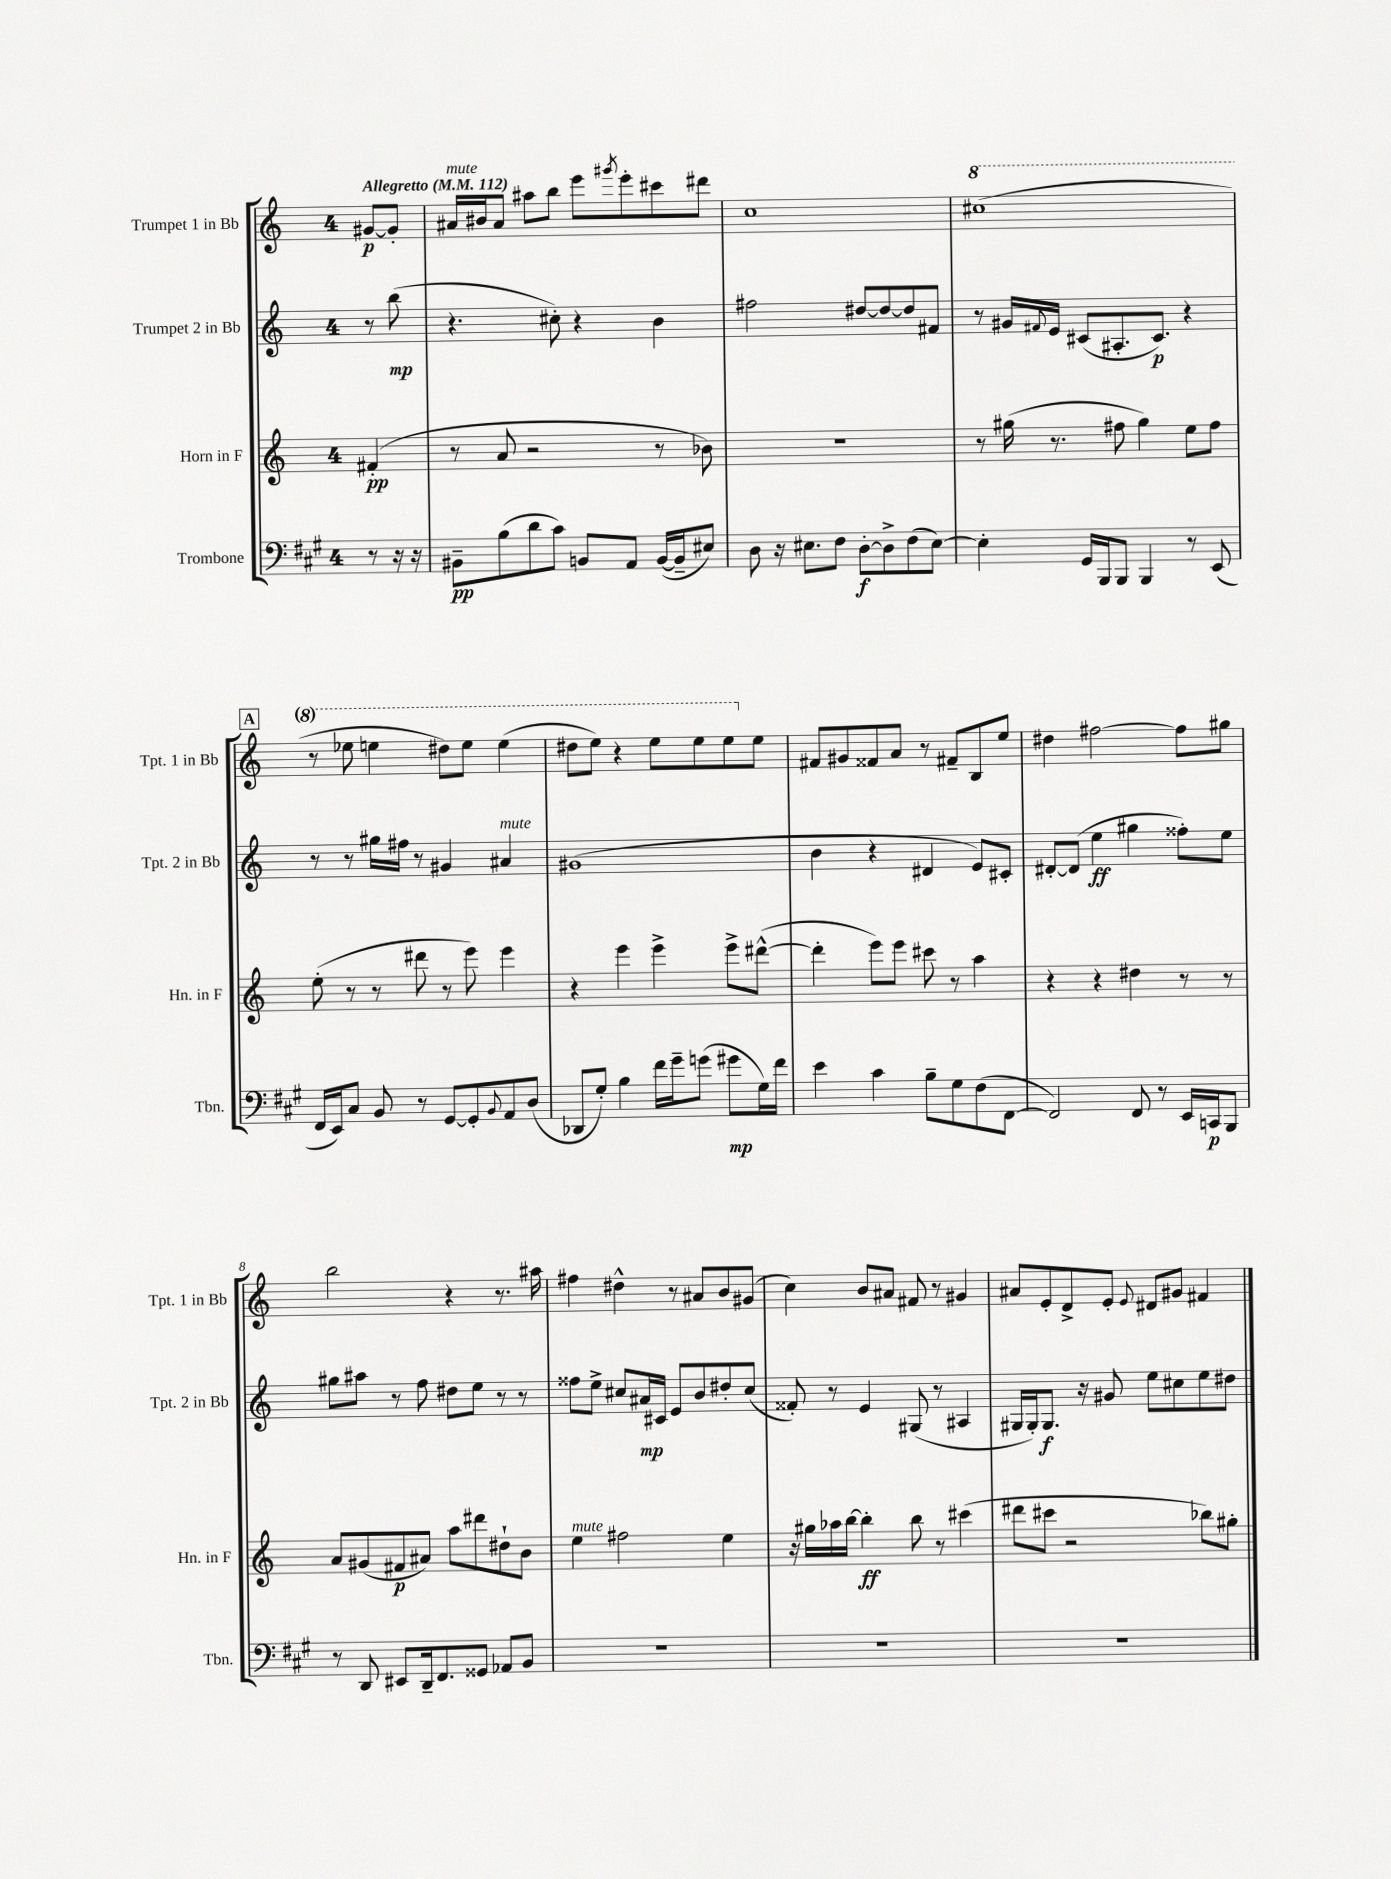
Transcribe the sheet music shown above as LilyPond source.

<<
\new StaffGroup <<
\new Staff = "s0" \with { instrumentName = "Trumpet 1 in Bb" shortInstrumentName = "Tpt. 1 in Bb" } {
    \clef treble \key c \major \once \override Staff.TimeSignature.style = #'single-digit \time 4/4 \partial 4 \tempo "Allegretto" 4 = 112
    gis'8~\p gis'8-. |
    ais'16^\markup { \italic "mute" } bis'16 ais'8 ais''8 b''8 e'''8 \acciaccatura { gis'''8 } e'''8-. cis'''8 dis'''8 |
    c''1 |
    \ottava #1 cis'''1( |
    \mark \markup { \box "A" } r8 ees'''8 e'''4 dis'''8) e'''8 e'''4( |
    dis'''8 e'''8) r4 e'''8 e'''8 e'''8 \ottava #0 e''8 |
    fis'8 gis'8 fisis'8 a'8 r8 fis'8-- b8 e''8 |
    dis''4 fis''2~ fis''8 gis''8 |
    b''2 r4 r8. ais''16 |
    fis''4 dis''4-^ r8 ais'8 b'8 gis'8( |
    c''4) b'8 ais'8 fis'8 r8 gis'4 |
    ais'8 e'8-. d'8-> e'8-. \appoggiatura { e'8 } dis'8 gis'8 fis'4 \bar "|." |
}
\new Staff = "s1" \with { instrumentName = "Trumpet 2 in Bb" shortInstrumentName = "Tpt. 2 in Bb" } {
    \clef treble \key c \major \once \override Staff.TimeSignature.style = #'single-digit \time 4/4 \partial 4
    r8 b''8\mp( |
    r4. cis''8-.) r4 b'4 |
    fis''2 dis''8~ dis''8~ dis''8 fis'8 |
    r8 gis'16 \appoggiatura { fis'8 } e'16 cis'8( ais8.-. cis'8.\p) r4 |
    \mark \markup { \box "A" } r8 r8 gis''16 fis''16 r8 gis'4 ais'4^\markup { \italic "mute" } |
    gis'1( |
    b'4 r4 dis'4 e'8) cis'8-. |
    dis'8~-. dis'8( e''4\ff gis''4 fisis''8-.) e''8 |
    gis''8 ais''8 r8 f''8 dis''8 e''8 r8 r8 |
    fisis''8 e''8-> cis''8 ais'16\mp cis'16 e'8 b'8 dis''8-. cis''8( |
    fisis'8-.) r8 e'4 gis8( r8 ais4 |
    gis16 gis16-.) gis8.\f r16 gis'8 e''8 cis''8 e''8 dis''8 \bar "|." |
}
\new Staff = "s2" \with { instrumentName = "Horn in F" shortInstrumentName = "Hn. in F" } {
    \clef treble \key c \major \once \override Staff.TimeSignature.style = #'single-digit \time 4/4 \partial 4
    fis'4-.\pp( |
    r8 a'8 r2 r8 bes'8) |
    R1 |
    r8 gis''16( r8. fis''8 gis''4) e''8 fis''8 |
    \mark \markup { \box "A" } e''8-.( r8 r8 dis'''8 r8 e'''8) e'''4 |
    r4 e'''4 e'''4-> e'''8-> dis'''8~-^( |
    dis'''4-. e'''8) e'''8 cis'''8 r8 a''4 |
    r4 r4 dis''4 r8 r8 |
    a'8 gis'8( fis'8\p ais'8) a''8 dis'''8 dis''8-! b'8 |
    e''4^\markup { \italic "mute" } fis''2 e''4 |
    r16 gis''16 aes''16 b''16~ b''4-.\ff b''8 r8 cis'''4( |
    dis'''8 cis'''8 r2 bes''8) gis''8-. \bar "|." |
}
\new Staff = "s3" \with { instrumentName = "Trombone" shortInstrumentName = "Tbn." } {
    \clef bass \key a \major \once \override Staff.TimeSignature.style = #'single-digit \time 4/4 \partial 4
    r8 r16 r16 |
    bis,8--\pp b8( d'8 cis'8) b,8 a,8 b,16~( b,16-- eis8) |
    d8 r16 eis8. fis8 d8~-.\f d8-> fis8( eis8~) |
    eis4-. gis,16 b,,16 b,,8 b,,4 r8 e,8( |
    \mark \markup { \box "A" } fis,16 e,16) cis8 b,8 r8 gis,8~ gis,8-. \appoggiatura { b,8 } a,8 d8( |
    des,8 gis8-.) b4 fis'16 gis'16-- g'8( gis'8\mp gis16) fis'16 |
    e'4 cis'4 b8-- gis8 fis8( fis,8~ |
    fis,2) fis,8 r8 e,16 c,16\p b,,8 |
    r8 d,8 eis,8 d,16-- fis,8. gisis,8 aes,8 b,8 |
    R1 |
    R1 |
    R1 \bar "|." |
}
>>
>>
